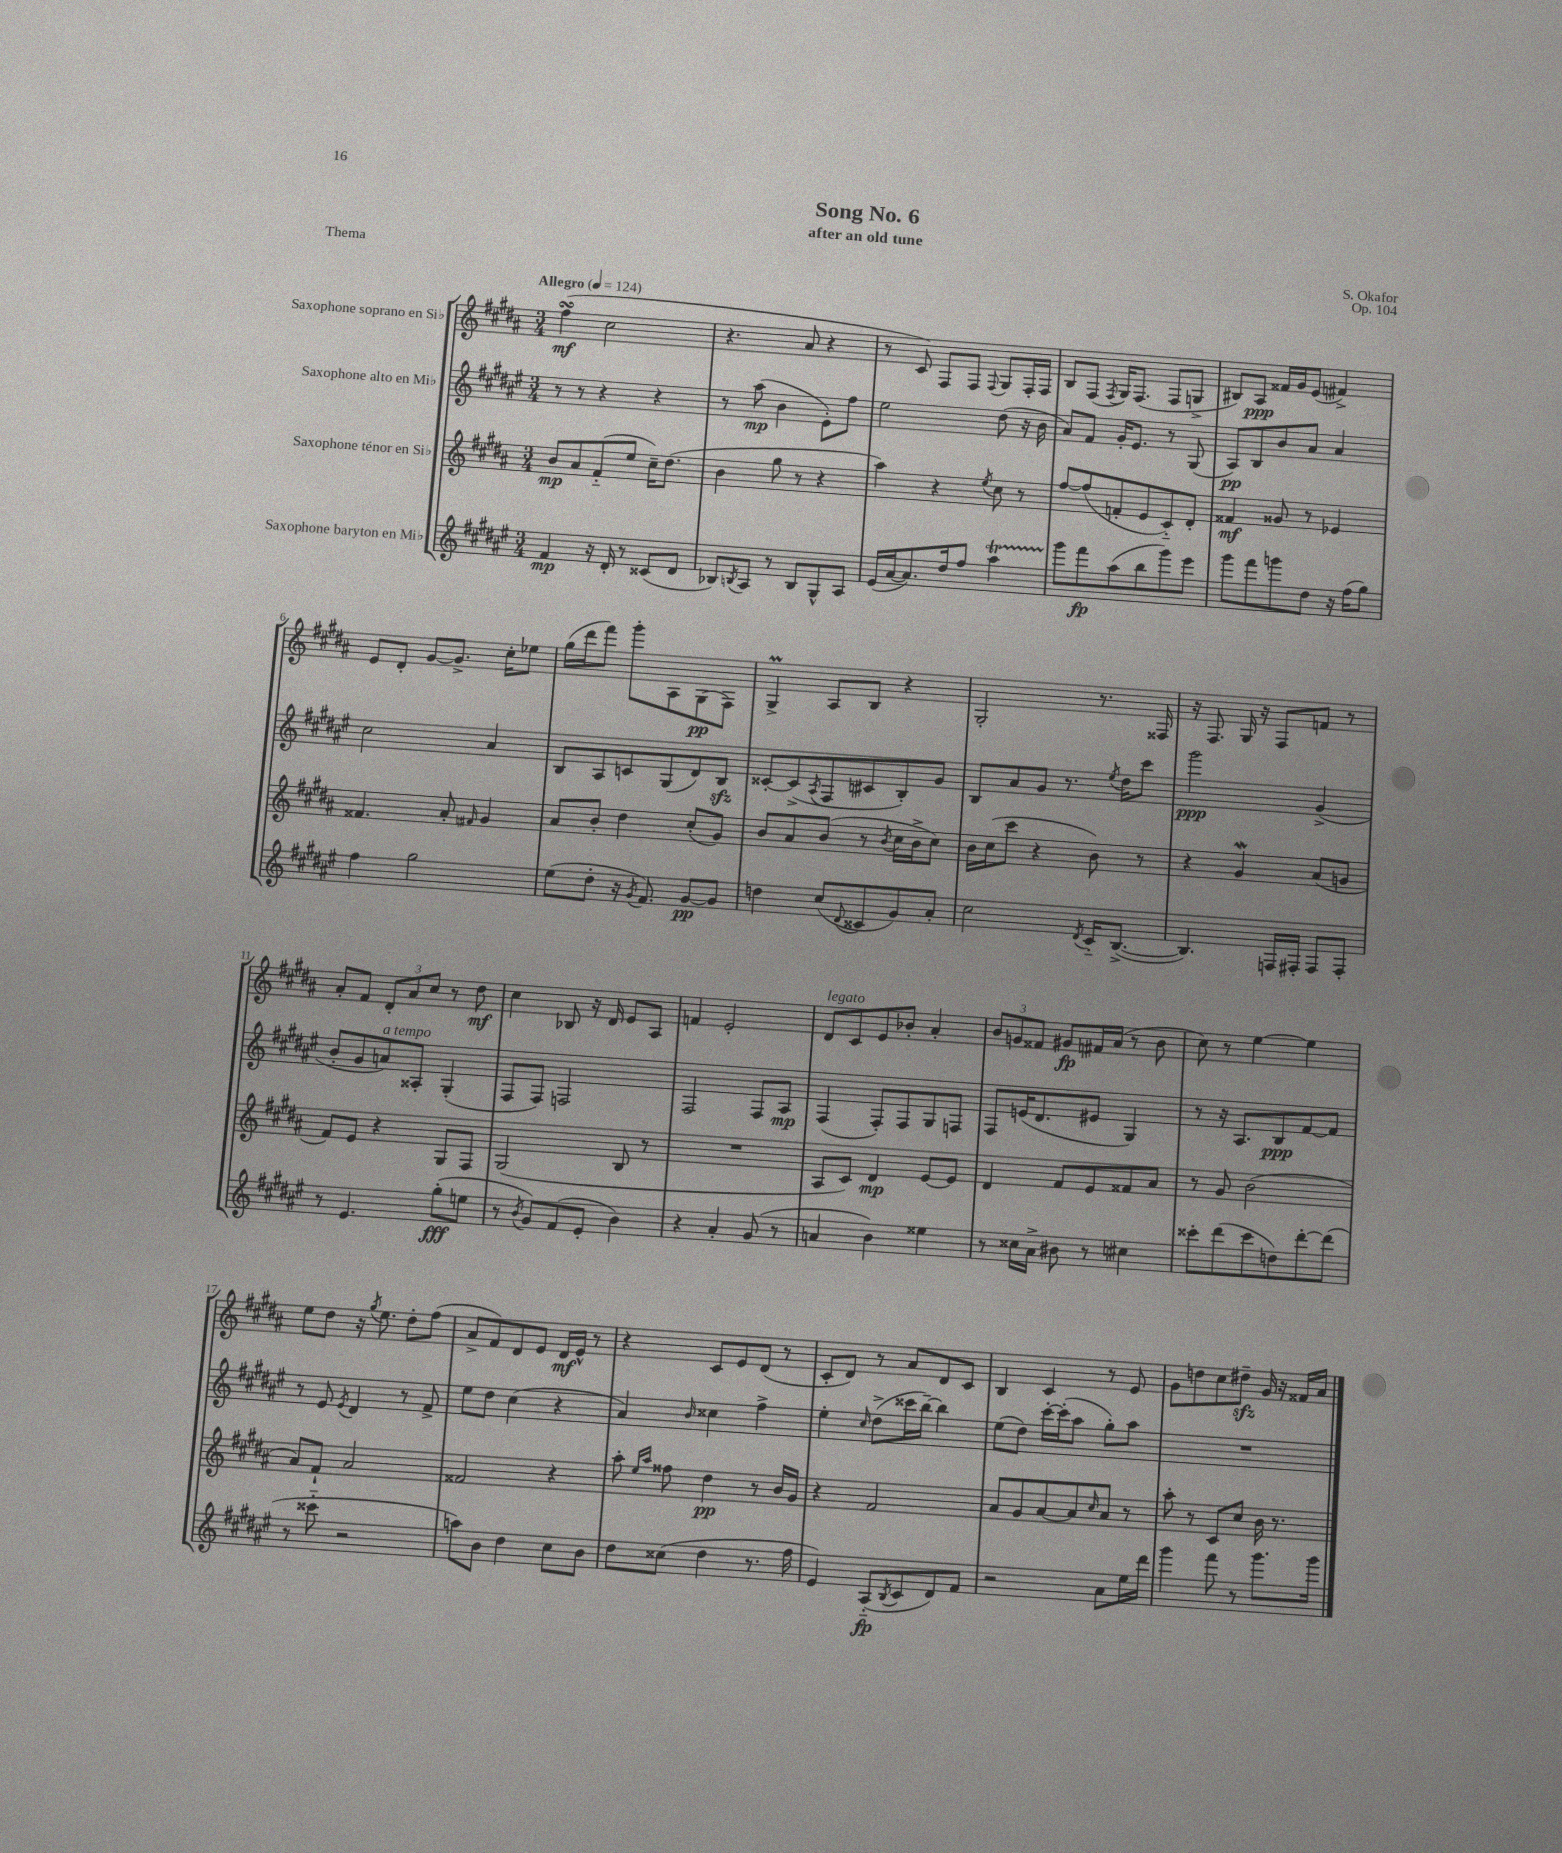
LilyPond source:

\header { title = "Song No. 6" composer = "S. Okafor" subtitle = "after an old tune" opus = "Op. 104" piece = "Thema" }
<<
\new StaffGroup <<
\new Staff = "s0" \with { instrumentName = "Saxophone soprano en Sib" } {
    \clef treble \key b \major \numericTimeSignature \time 3/4 \tempo "Allegro" 4 = 124
    fis''4\turn\mf( cis''2 |
    r4. ais'8 r4 |
    r8 cis'8) fis8 fis8 \appoggiatura { fis8 } gis8 fis16-. fis16 |
    b8 fis8( \acciaccatura { fis8 } gis16) fis8.( fis8 g8-> |
    bis8) ais8\ppp fisis'16 gis'16 e'8( fis'4->) |
    e'8 dis'8-. gis'8~ gis'8.-> cis''16-. ees''8 |
    gis''16( dis'''16 fis'''8) gis'''8-. ais8 gis8\pp( fis8) |
    gis4->\prall ais8 b8 r4 |
    gis2-. r8. fisis16 |
    r16 fis8. gis16 r16 fis8 f'8 r8 |
    ais'8-. fis'8 \tuplet 3/2 { dis'8-. ais'8 cis''8 } r8 dis''8\mf |
    cis''4 bes8 r16 dis'16 e'8 ais8 |
    f'4 e'2-. |
    dis'8^\markup { \italic "legato" } cis'8 e'8 bes'8-. ais'4-. |
    \tuplet 3/2 { b'8 g'8 fisis'8 } gis'8\fp fis'16 ais'16( r8 b'8 |
    cis''8) r8 e''4~ e''4 |
    e''8 dis''8 r16 \acciaccatura { gis''8 } e''8. dis''8-. fis''8( |
    ais'8-> fis'8) dis'8 e'8 dis'16\mf e'16-^ r8 |
    r4 cis'8 e'8 dis'8( r8 |
    cis'8-. dis'8) r8 ais'8 dis'8 cis'8 |
    b4 cis'4 r8 e'8 |
    gis'8 d''8 cis''8 dis''8--\sfz gis'16 r16 fisis'16 ais'16 \bar "|." |
}
\new Staff = "s1" \with { instrumentName = "Saxophone alto en Mib" } {
    \clef treble \key fis \major \numericTimeSignature \time 3/4
    r8 r8 r4 r4 |
    r8 ais''8\mp( b'4 eis'8-.) fis''8 |
    eis''2 dis''8( r16 b'16 |
    ais'8) fis'8 gis'16-. eis'8. r8 gis8( |
    ais8\pp) b8 b'8 ais'8 ais'4 |
    cis''2 ais'4 |
    b8 ais8 c'8 gis8( dis'8) b8\sfz |
    cisis'8~-. cisis'8->( \acciaccatura { ais8 } fis8 cis'8 b8-.) gis'8 |
    b8 ais'8 gis'8 r8. \acciaccatura { eis''8 } dis''16 cis'''8 |
    gis'''2\ppp gis'4->( |
    b'8-. gis'8 a'8^\markup { \italic "a tempo" }) aisis8-. gis4-.( |
    fis8 fis8) f2 |
    fis2 fis8 ais8\mp |
    fis4( fis8-.) fis8 gis8 f8 |
    fis8 e'16( dis'8. eis'8 gis4) |
    r8 r16 ais8. b8\ppp fis'8~ fis'8 |
    r8 eis'8 \acciaccatura { eis'8 } dis'4 r8 fis'8-> |
    eis''8 dis''8 cis''4( r4 |
    ais'4) \grace { b'16 } cisis''4 fis''4-> |
    eis''4-. \grace { cis''16 } dis''8->( cisis'''16 b''16~--) b''4 |
    eis''8( dis''8) cis'''16~-. cis'''16-.( ais''8 gis''8-.) ais''8 |
    R2. \bar "|." |
}
\new Staff = "s2" \with { instrumentName = "Saxophone ténor en Sib" } {
    \clef treble \key b \major \numericTimeSignature \time 3/4
    b'8\mp ais'8 fis'8-_( e''8 cis''16--) dis''8.( |
    b'4 gis''8 r8 r4 |
    ais''4) r4 \acciaccatura { e''8 } cis''8 r8 |
    fis''8~ fis''8( f'8-. e'8 cis'8-_) dis'8-. |
    fisis'4\mf gisis'8 r8 ees'4 |
    fisis'4. ais'8-. \grace { fis'16 } gis'4 |
    ais'8 b'8-. dis''4 cis''8-.( gis'8) |
    b'8 ais'8 b'8( r8 \acciaccatura { b'8 } cis''16 b'16-> cis''8) |
    b'16 cis''16( cis'''8 r4 b'8) r8 |
    r4 gis'4\mordent ais'8( g'8 |
    fis'8) e'8 r4 gis8 fis8 |
    gis2( b8 r8 |
    R2. |
    ais8 cis'8) dis'4\mp e'8~ e'8 |
    dis'4 fis'8 e'8 fisis'8 ais'8 |
    r8 gis'8 b'2( |
    ais'8) fis'8-! ais'2 |
    fisis'2 r4 |
    ais''8-. \grace { e''16 ais''16 } fisis''8 dis''4\pp r8 b'16 gis'16 |
    r4 fis'2 |
    ais'8 gis'8 ais'8~ ais'8 \grace { cis''16 } ais'8 r8 |
    ais''8-. r8 cis'8 cis''8 b'16 r8. \bar "|." |
}
\new Staff = "s3" \with { instrumentName = "Saxophone baryton en Mib" } {
    \clef treble \key fis \major \numericTimeSignature \time 3/4
    fis'4\mp r16 dis'16-. r8 cisis'8( dis'8 |
    bes8) \acciaccatura { b8 } ais8 r8 b8 gis8-^ ais8 |
    eis'16( ais'16~ ais'8.) dis''16 fis''8 ais''4\startTrillSpan |
    gis'''8\stopTrillSpan fis'''8\fp ais''8( b''8 gis'''8) eis'''8 |
    gis'''8 fis'''8 g'''8 dis''8 r16 fis''16( gis''8) |
    fis''4 gis''2 |
    eis''8( dis''8-. r16 \acciaccatura { gis'8 } fis'8.) gis'8~\pp gis'8 |
    d''4 cis''8( \appoggiatura { dis'8 } cisis'8 gis'8) ais'8-. |
    cis''2 \acciaccatura { dis'8 } cis'16-_ b8.~->( |
    b4.) f16 fis16-. fis8 fis8-. |
    r8 eis'4. gis''8-.\fff( e''8 |
    r8 \acciaccatura { b'8 } gis'8) fis'8( eis'8-. b'4) |
    r4 ais'4-. gis'8( r8 |
    a'4 b'4) eisis''4 |
    r8 cisis''16 ais'16-> bis'8 r8 cis''4 |
    cisis'''8-. dis'''8( cisis'''8 d''8) dis'''8~-. dis'''8( |
    r8 cisis'''8-_ r2 |
    a''8) b'8 dis''4 cis''8 b'8 |
    dis''8 cisis''8( dis''4 r8. fis''16 |
    eis'4) ais8-_\fp( \acciaccatura { b8 } cis'8 dis'8) fis'8 |
    r2 ais'8 eis''16 dis'''16 |
    gis'''4 fis'''8 r8 gis'''8. gis'''16 \bar "|." |
}
>>
>>
